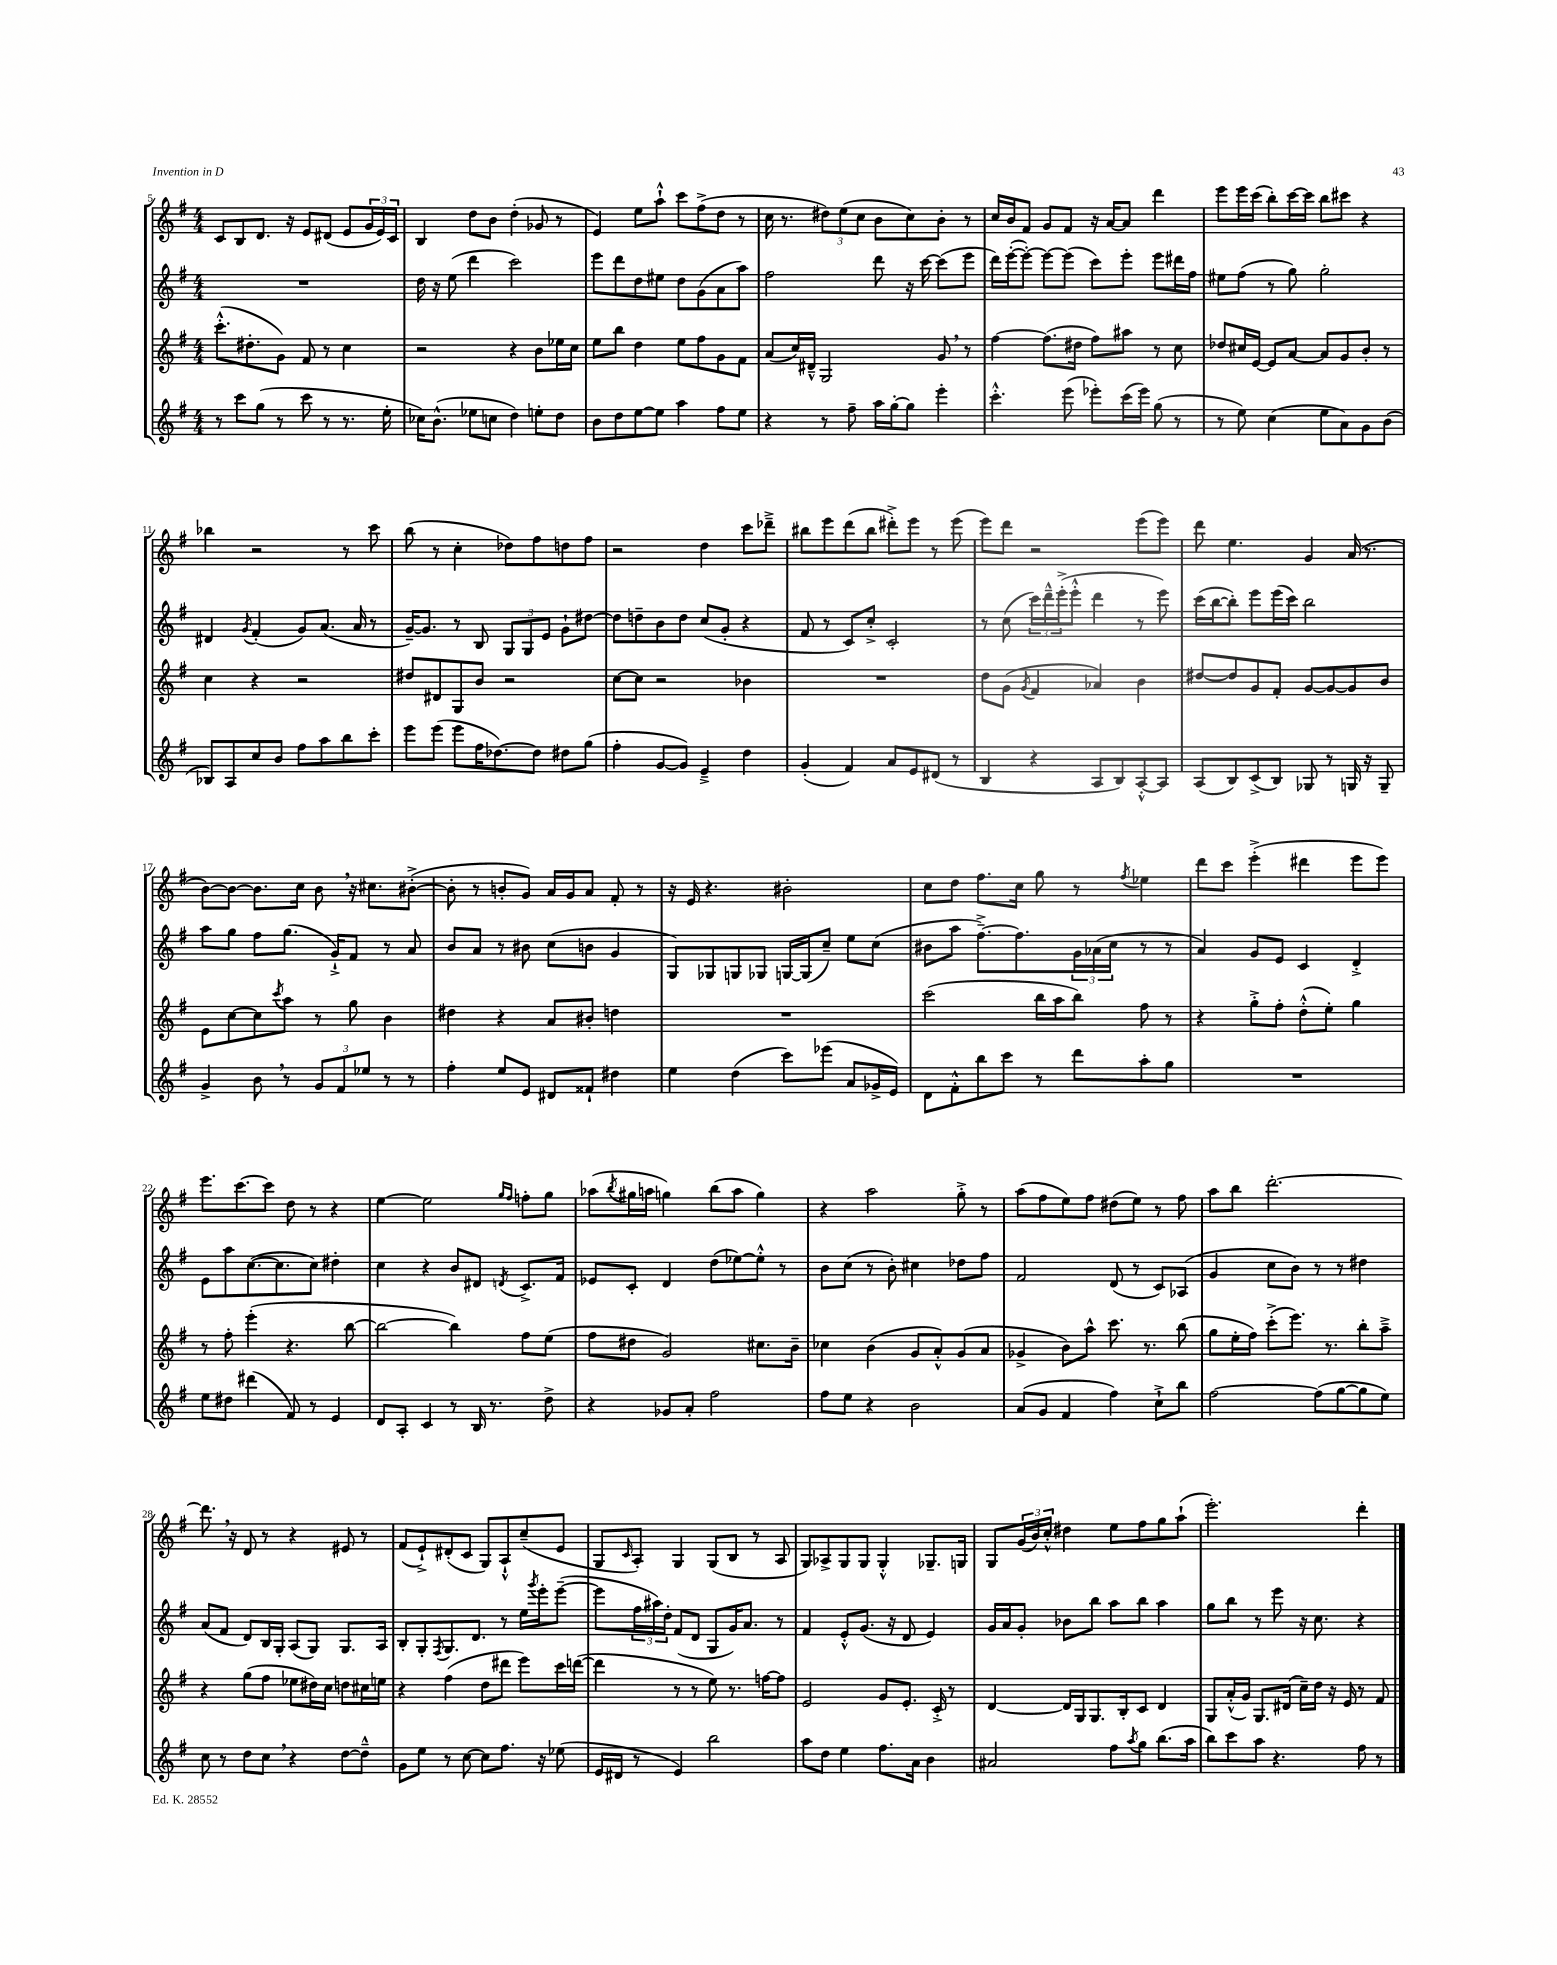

**kern	**kern	**kern	**kern
*staff4	*staff3	*staff2	*staff1
*clefG2	*clefG2	*clefG2	*clefG2
*k[f#]	*k[f#]	*k[f#]	*k[f#]
*M4/4	*M4/4	*M4/4	*M4/4
8r	(8.ccc'^^	1r	8c
8ccc	.	.	8B
.	8.dd#'	.	.
(8gg	.	.	8.d
8r	8g)	.	.
.	.	.	16r
8ccc	8f#	.	8e
8r	8r	.	(8d#
8.r	4cc	.	8e
.	.	.	24g
.	.	.	24e)
16ee'	.	.	.
.	.	.	24c
=	=	=	=
16cc-)	2r	16dd	4B
(8.b^^	.	16r	.
.	.	(8ee	.
8ee-	.	4ddd	8dd
8cc	.	.	8b
4dd)	4r	2ccc)	(4dd'
8ee'	8b	.	8g-
8dd	16ee-	.	8r
.	16cc	.	.
=	=	=	=
8b	8ee	8eee	4e)
8dd	8bb	8ddd	.
[8ee	4dd	8dd	8ee
8ee]	.	8ee#	8aa`^^
4aa	8ee	8dd	8ccc
.	8ff#	(8g	(8ff#^
8ff#	8g	8a	8dd
8ee	8f#	8aa)	8r
=	=	=	=
4r	(8a	2ff#	16cc
.	.	.	8.r
.	16cc)	.	.
.	16d#~^^	.	.
8r	2G	.	12dd#)
.	.	.	(12ee
8ff#~	.	.	.
.	.	.	12cc
16aa	.	8ddd	8b
[16gg'	.	.	.
8gg]	.	16r	8cc)
.	.	[16ccc	.
4eee'	8g	(8ccc]	8b'
.	8r	8eee	8r
=	=	=	=
4.ccc'^^	[4ff#	16ddd)	16cc
.	.	([16eee'	16b
.	.	8eee'_)	8f#
.	(8.ff#]	8eee_	8g
(8eee	.	(8eee]	8f#
.	16dd#	.	.
8eee-')	8ff#)	8ccc)	16r
.	.	.	[16a
(16ccc	8aa#	8eee'	8a]
16eee-)	.	.	.
(8gg	8r	8eee	4ddd
8r	8cc	16ddd#	.
.	.	16ff#	.
=	=	=	=
8r	8dd-	8ee#	8eee
8ee)	16cc#	(8ff#	16eee
.	[16e	.	(16ccc
(4cc	8e]	8r	8bb')
.	[8a	8gg)	[16ccc
.	.	.	16ccc]
8ee	8a]	2gg'	8bb
8a)	8g	.	8ccc#
8g	8b'	.	4r
(8b	8r	.	.
=	=	=	=
8B-)	4cc	4d#	4bb-
8A	.	.	.
.	.	8qg	.
8cc	4r	(4f#'	2r
8b	.	.	.
8ff#	2r	8g)	.
8aa	.	(8.a	.
8bb	.	.	8r
.	.	16a	.
8ccc'	.	8r	8ccc
=	=	=	=
8eee	8dd#	[16g~)	(8bb
.	.	8.g]	.
(8eee	8d#	.	8r
8eee	8G	8r	4cc'
16ff#	8b	8B	.
[8.dd-)	.	.	.
.	2r	12G	8dd-)
.	.	12G	.
8dd-]	.	.	8ff#
.	.	12e	.
8dd#	.	8g`	8dd
(8gg	.	[8dd#	8ff#
=	=	=	=
4ff#'	[8cc	8dd#]	2r
.	8cc]	8dd~	.
[8g	2r	8b	.
8g])	.	8dd	.
4e~^	.	(8cc	4dd
.	.	8g'	.
4dd	4b-	4r	8ccc
.	.	.	8ddd-~^
=	=	=	=
(4g'	1r	8f#	8bb#
.	.	8r	8eee
4f#)	.	8c)	(8ddd
.	.	8cc'^	8bb#
8a	.	2c'	8ddd#'^)
8e	.	.	8eee
(8d#	.	.	8r
8r	.	.	(8eee
=	=	=	=
4B	8dd	8r	8eee)
.	(8g	(8cc	8ddd
.	8qg	.	.
4r	4f#	24ccc)	2r
.	.	24ddd~^^	.
.	.	(24eee'^	.
.	.	8eee'^^	.
8A	4a-)	4ddd	.
8B)	.	.	.
[8A'^^	4b	8r	(8eee
8A]	.	8eee)	8eee)
=	=	=	=
(8A	[8dd#	(16ccc	8ddd
.	.	[16bb	.
8B)	8dd#]	8bb'])	4.ee
(8c^	8g	8eee	.
8B)	8f#'	(16eee	.
.	.	16ccc)	.
8G-	[8g	2bb	4g
8r	8g_	.	.
16G	8g]	.	(16a
16r	.	.	8.r
8G~	8b	.	.
=	=	=	=
4g^	8e	8aa	[8b)
.	[8cc	8gg	8b_
8b	8cc]	8ff#	8.b]
.	8qccc	.	.
8r	8aa	(8.gg	.
.	.	.	16cc
12g	8r	.	8b
.	.	16g`^)	.
12f#	.	.	.
.	8gg	8f#	16r
12ee-	.	.	.
.	.	.	8.cc#
8r	4b	8r	.
8r	.	8a	([8b#'^
=	=	=	=
4ff#'	4dd#	8b	8b#']
.	.	8a	8r
8ee	4r	8r	8b'
8e	.	8b#	8g)
8d#	8a	(8cc	16a
.	.	.	16g
8f##`	8b#'	8b	8a
4dd#	4dd	4g	8f#'
.	.	.	8r
=	=	=	=
4ee	1r	8G)	16r
.	.	.	16e
.	.	8G-	4.r
(4dd	.	8G	.
.	.	8G-	.
8ccc)	.	[16G	2b#'
.	.	(16G]	.
(8eee-	.	8cc~)	.
8a	.	8ee	.
16g-^	.	(8cc	.
16e)	.	.	.
=	=	=	=
8d	(2ccc	8b#	8cc
8f#'^^	.	8aa	8dd
8bb	.	[8.ff#~^)	8.ff#
8ccc	.	.	.
.	.	8.ff#]	16cc
8r	16bb	.	8gg
.	16aa	.	.
8ddd	8bb)	24g	8r
.	.	(24a-	.
.	.	24cc	.
.	.	.	8qff#
8aa'	8ff#	8r	4ee-
8gg	8r	8r	.
=	=	=	=
1r	4r	4a)	8ddd
.	.	.	8ccc
.	8gg'^	8g	(4eee'^
.	8ff#'	8e	.
.	(8dd'^^	4c	4ddd#
.	8ee')	.	.
.	4gg	4d'^	8eee
.	.	.	8eee)
=	=	=	=
8ee	8r	8e	8.eee
8dd#	8ff#'	8aa	.
.	.	.	[8.ccc
(4ddd#	(4eee'	([8.cc	.
.	.	.	8ccc]
.	.	8.cc]	.
8f#)	4.r	.	8dd
8r	.	8cc)	8r
4e	.	4dd#'	4r
.	[8bb	.	.
=	=	=	=
8d	2bb_	4cc	[4ee
8A'	.	.	.
4c	.	4r	2ee]
8r	4bb])	8b	.
16B	.	8d#	.
8.r	.	.	.
.	.	.	16qqgg
.	.	8qd	16qqff#
.	8ff#	8.c^	8ff'
8dd^	(8ee	.	8gg
.	.	16f#	.
=	=	=	=
4r	8ff#	8e-	(8aa-
.	.	.	8qbb
.	8dd#	8c'	16gg#
.	.	.	16aa
8g-	2g)	4d	4gg)
8a'	.	.	.
2ff#	.	(8dd	(8bb
.	.	[8ee-)	8aa
.	8.cc#	8ee-'^^]	4gg)
.	.	8r	.
.	16b~	.	.
=	=	=	=
8ff#	4cc-	8b	4r
8ee	.	(8cc	.
4r	(4b	8r	2aa
.	.	8b')	.
2b	8g	4cc#	.
.	8a'^^)	.	.
.	(8g	8dd-	8gg'^
.	8a	8ff#	8r
=	=	=	=
(8a	4g-^	2f#	(8aa
8g	.	.	8ff#
4f#	8b)	.	8ee)
.	8aa^^	.	8ff#
4ff#)	8.ccc	(8d	(8dd#
.	.	8r	8ee)
.	8.r	.	.
8cc`^	.	8c)	8r
8bb	(8bb	(8A-	8ff#
=	=	=	=
[2ff#	8gg	4g	8aa
.	16ee'	.	8bb
.	16ff#)	.	.
.	(8ccc'^	8cc	[2.ddd'
.	8.eee)	8b)	.
(8ff#]	.	8r	.
.	8.r	.	.
[8gg	.	8r	.
8gg]	8bb'	4dd#	.
8ee)	8aa~^	.	.
=	=	=	=
8cc	4r	(8a	8.ddd]
8r	.	8f#	.
.	.	.	16r
8dd	(8gg	8d)	8d
8cc	8ff#	16B	8r
.	.	16G'	.
4r	8ee-	(8A	4r
.	16dd#)	8G)	.
.	16cc	.	.
[8dd	8dd	8.G	8e#
8dd~^^]	16cc#	.	8r
.	16ee	16A	.
=	=	=	=
8g	4r	8B'	(8f#
8ee	.	8G'	8e`^)
.	.	8qF#	.
8r	(4ff#	8.G	(8d#'
[8cc	.	.	8c
.	.	8.d	.
8cc]	8dd	.	8G)
8.ff#	8ddd#	8r	8A`^^
.	8eee)	16ee	(8cc~
.	.	8qggg	.
16r	.	16eee'	.
(8ee-	16ccc	([8eee~	8e
.	([16ddd	.	.
=	=	=	=
16e	4ddd]	8eee]	8G
16d#	.	.	.
.	.	.	16qqc
8r	.	24ff#	8A')
.	.	24aa#)	.
.	.	24dd'	.
4e)	8r	(8f#	4G
.	8r	8d	.
2bb	8ee)	8G	(8G
.	8.r	16g)	8B
.	.	8.a	.
.	.	.	8r
.	[16ff	.	.
.	8ff]	8r	8A
=	=	=	=
8aa	2e	4f#	8G)
8dd	.	.	8A-^
4ee	.	8e'^^	8G
.	.	(8.g	8G
8.ff#	8g	.	4G'^^
.	.	16r	.
.	8.e'	8d	.
16a	.	.	.
4b	.	4e)	8.G-~
.	16c'^	.	.
.	8r	.	.
.	.	.	16G
=	=	=	=
2a#	[4d	16g	8G
.	.	16a	.
.	.	8g'	(24g
.	.	.	24b)
.	.	.	24cc'^^
.	16d]	8b-	4dd#
.	16G	.	.
.	8.G	8bb	.
8ff#	.	8aa	8ee
.	16B'	.	.
8qaa	.	.	.
8gg	8c	8bb	8ff#
(8.bb	4d	4aa	8gg
.	.	.	(8aa`
16aa	.	.	.
=	=	=	=
8bb)	8G	8gg	2.eee')
8ccc	(16a'^^	8bb	.
.	16g)	.	.
8aa	8.G	8r	.
4.r	.	8eee	.
.	(16d#	.	.
.	16cc~)	16r	.
.	16dd	8.cc	.
.	16r	.	.
.	16e	.	.
8ff#	8r	4r	4ddd'
8r	8f#	.	.
==	==	==	==
*-	*-	*-	*-
